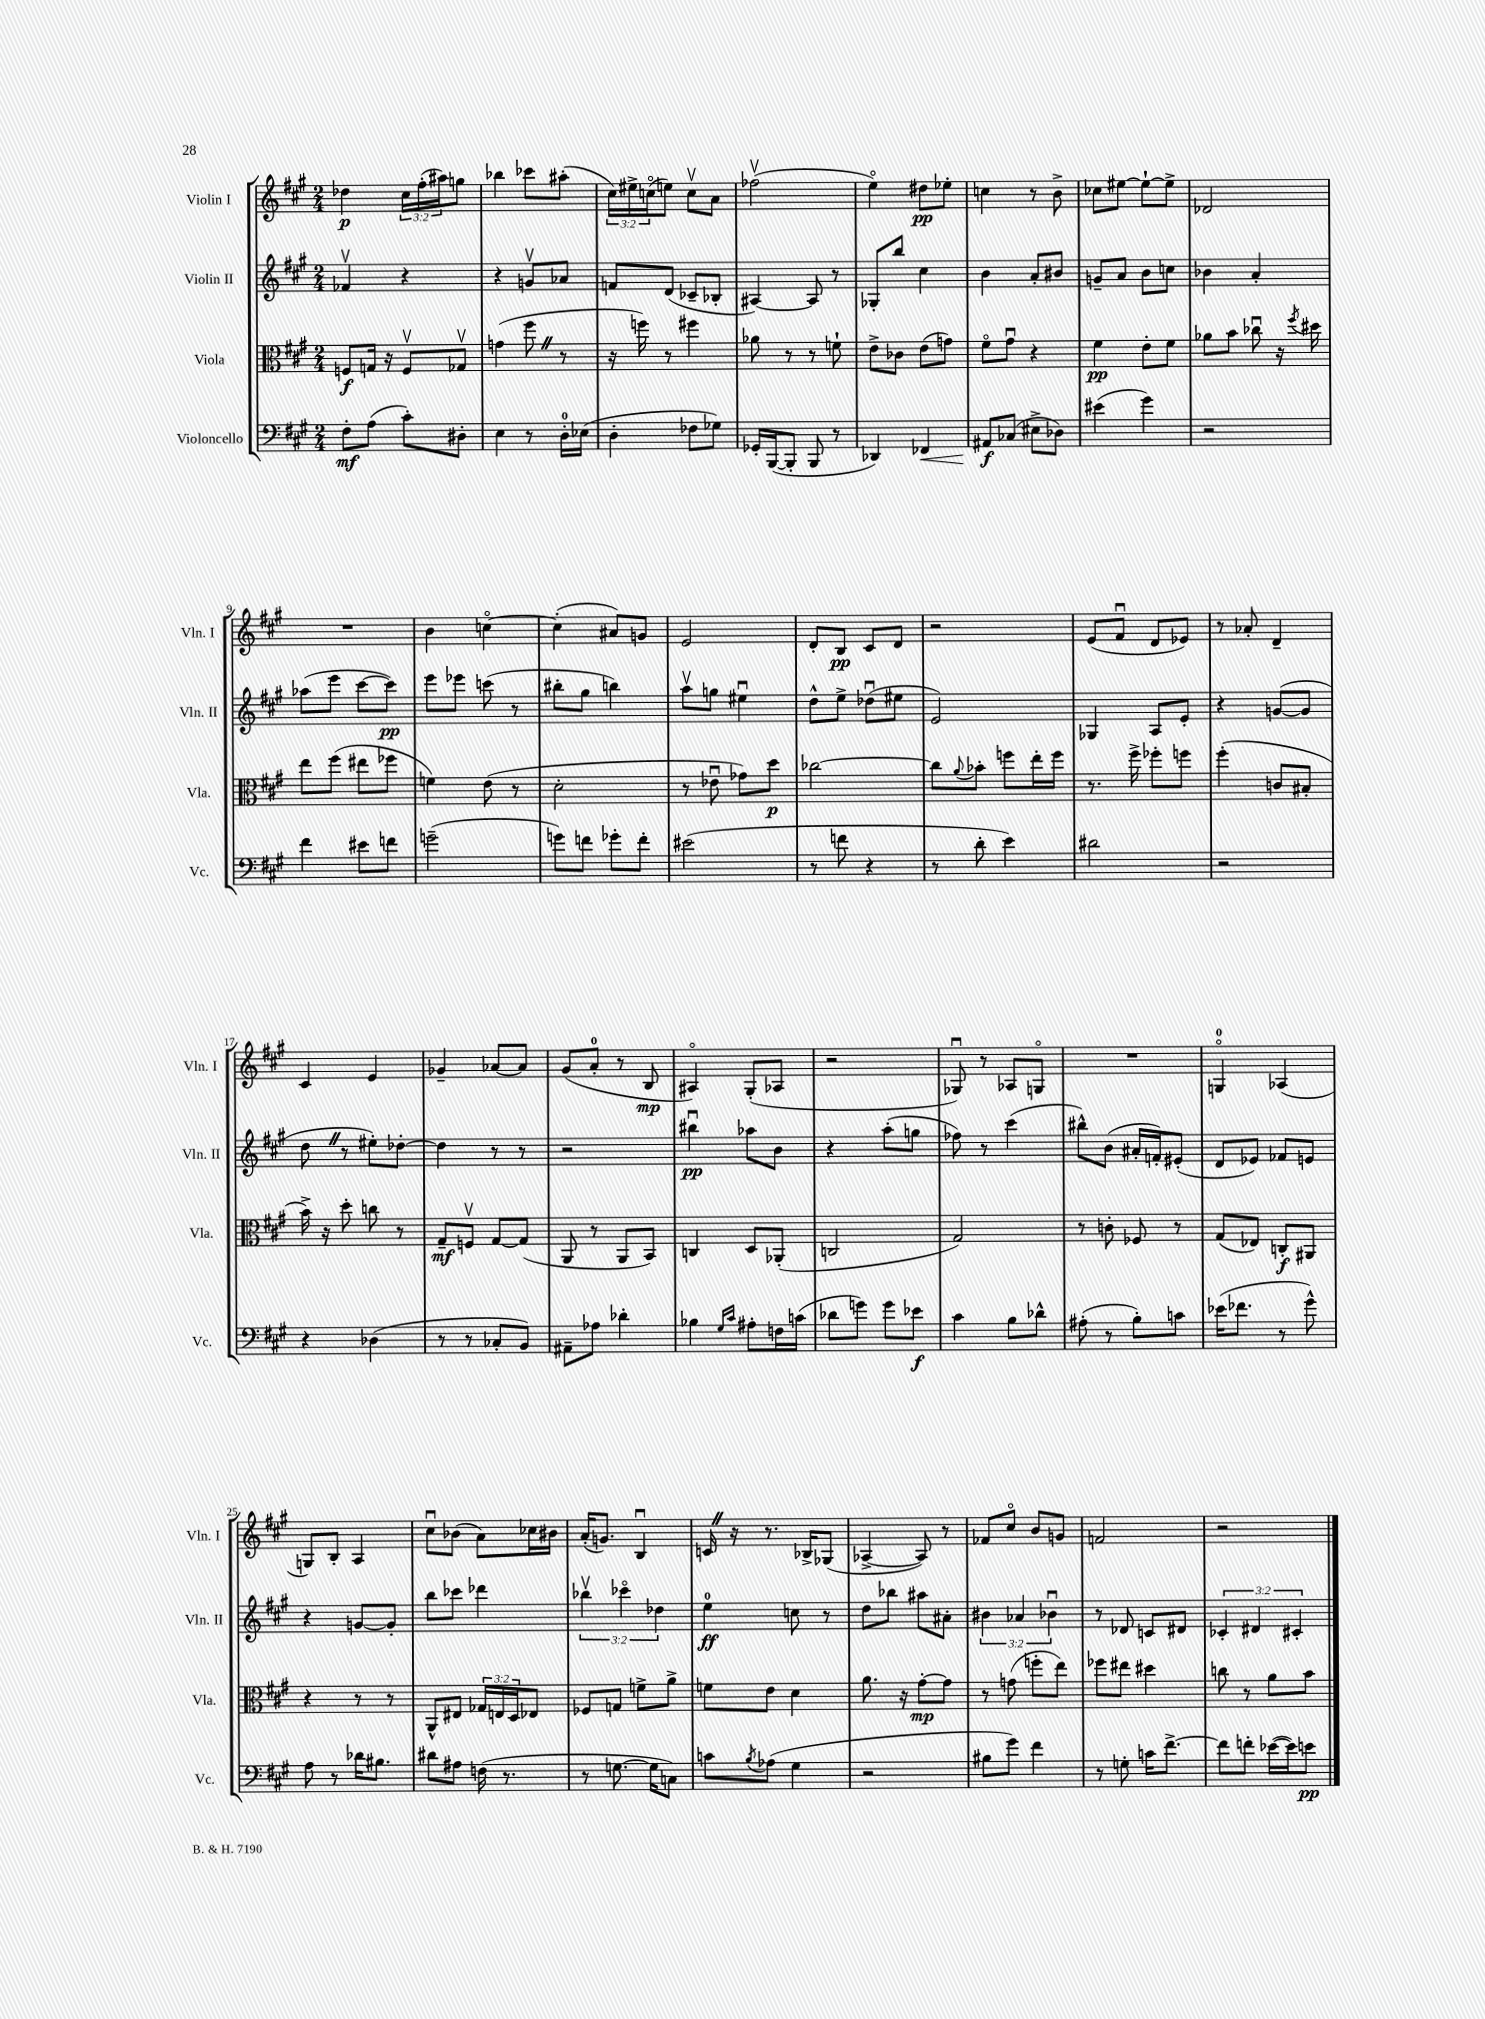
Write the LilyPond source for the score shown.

<<
\new StaffGroup <<
\new Staff = "s0" \with { instrumentName = "Violin I" shortInstrumentName = "Vln. I" } {
    \clef treble \key a \major \numericTimeSignature \time 2/4 \override Staff.TupletNumber.text = #tuplet-number::calc-fraction-text
    des''4\p \tuplet 3/2 { cis''16 fis''16-.( ais''16) } g''8 |
    bes''4 ces'''8 ais''8-.( |
    \tuplet 3/2 { cis''16) eis''16-> c''16\flageolet( } e''8) c''8\upbow a'8 |
    fes''2\upbow( |
    e''4\flageolet) dis''8\pp ees''8-. |
    c''4 r8 b'8-> |
    ces''8 eis''8~ eis''8~-! eis''8-> |
    des'2 |
    R2 |
    b'4 c''4~\flageolet |
    c''4-.( ais'8) g'8 |
    e'2 |
    d'8-. b8\pp cis'8 d'8 |
    r2 |
    e'8( fis'8\downbow d'8 ees'8) |
    r8 aes'8-. d'4-- |
    cis'4 e'4 |
    ges'4-- aes'8~ aes'8 |
    gis'8( a'8-0-. r8 b8\mp |
    ais4\flageolet) gis8-.( aes8 |
    r2 |
    ges8\downbow) r8 aes8 g8\flageolet |
    R2 |
    g4-0\flageolet aes4( |
    g8) b8-. a4 |
    cis''8\downbow bes'8( a'8) ces''16 bis'16 |
    a'16-.( g'8.) b4\downbow |
    c'16 \once \override BreathingSign.text = \markup { \musicglyph "scripts.caesura.straight" } \breathe r16 r8. bes16-> ges8( |
    aes4~-> aes8) r8 |
    fes'8 cis''8\flageolet b'8 g'8 |
    f'2 |
    r2 \bar "|." |
}
\new Staff = "s1" \with { instrumentName = "Violin II" shortInstrumentName = "Vln. II" } {
    \clef treble \key a \major \numericTimeSignature \time 2/4 \override Staff.TupletNumber.text = #tuplet-number::calc-fraction-text
    fes'4\upbow r4 |
    r4 g'8\upbow aes'8 |
    f'8 d'8( ces'8-- bes8-. |
    ais4~) ais8 r8 |
    ges8-. b''8 cis''4 |
    b'4 a'8-. bis'8 |
    g'8-- a'8 b'8 c''8 |
    bes'4 a'4-. |
    aes''8( e'''8 cis'''8~ cis'''8\pp) |
    e'''8 ees'''8 c'''8( r8 |
    bis''8-. gis''8 b''4) |
    a''8\upbow g''8 eis''4\downbow |
    d''8-^ e''8-> des''8\downbow( eis''8 |
    e'2) |
    ges4 a8 e'8-. |
    r4 g'8~( g'8 |
    d''8 \once \override BreathingSign.text = \markup { \musicglyph "scripts.caesura.straight" } \breathe r8 eis''8-.) des''8~-. |
    des''4 r8 r8 |
    r2 |
    bis''4\downbow\pp aes''8 b'8 |
    r4 a''8-.( g''8 |
    fes''8) r8 cis'''4( |
    bis''8-^) b'8( ais'16-. f'16-.) eis'8-.( |
    d'8 ees'8) fes'8 e'8 |
    r4 g'8~ g'8-. |
    b''8 ces'''8 des'''4 |
    \tuplet 3/2 { bes''4\upbow ces'''4\flageolet des''4 } |
    e''4-0\ff c''8 r8 |
    d''8 bes''8 ais''8 ais'8-. |
    \tuplet 3/2 { bis'4 aes'4 bes'4\downbow } |
    r8 des'8 c'8 dis'8 |
    \tuplet 3/2 { ces'4-. dis'4 cis'4-. } \bar "|." |
}
\new Staff = "s2" \with { instrumentName = "Viola" shortInstrumentName = "Vla." } {
    \clef alto \key a \major \numericTimeSignature \time 2/4 \override Staff.TupletNumber.text = #tuplet-number::calc-fraction-text
    f8\f g16 r16 f8\upbow ges8\upbow |
    g'4( fis''8 \once \override BreathingSign.text = \markup { \musicglyph "scripts.caesura.straight" } \breathe r8 |
    r16 f''16) r8 fis''4 |
    aes'8 r8 r8 f'8-! |
    e'8-> ces'8 e'8( g'8) |
    fis'8\flageolet gis'8\downbow r4 |
    fis'4\pp e'8-. fis'8 |
    aes'8 b'8 ces''8\downbow r16 \acciaccatura { fis''8 } dis''16 |
    e''8 fis''8( eis''8 fes''8 |
    f'4) e'8( r8 |
    d'2-. |
    r8 ees'8\downbow ges'8) d''8\p |
    ces''2~ |
    ces''8 \appoggiatura { a'8 } bes'8-. f''8 e''16-. f''16 |
    r8. fis''16-> fes''8-. f''8 |
    fis''4-.( c'8 bis8-. |
    b'16->) r16 d''8-. c''8 r8 |
    gis8--\mf f8\upbow gis8~ gis8( |
    a,8 r8 a,8 b,8) |
    c4 d8 aes,8-.( |
    c2 |
    gis2) |
    r8 c'8-. fes8 r8 |
    gis8( ees8) c8-.\f ais,8 |
    r4 r8 r8 |
    a,8-^ eis8 \tuplet 3/2 { ges16 e16 d16 } ees8 |
    fes8 g8 f'8-> a'8-> |
    f'8 e'8 d'4 |
    a'8. r16 gis'8~-.\mp gis'8 |
    r8 g'8( f''8-. e''8) |
    fes''8 eis''8 dis''4 |
    c''8 r8 a'8 b'8 \bar "|." |
}
\new Staff = "s3" \with { instrumentName = "Violoncello" shortInstrumentName = "Vc." } {
    \clef bass \key a \major \numericTimeSignature \time 2/4
    fis8-.\mf a8( cis'8-.) dis8-. |
    e4 r8 d16-0-. ees16( |
    d4-. fes8 ges8) |
    ges,16-. b,,16~( b,,8-. b,,8 r8 |
    des,4) fes,4\< |
    ais,8\f\! ces8( eis8-> des8) |
    eis'4( gis'4) |
    r2 |
    fis'4 eis'8 f'8 |
    g'2--( |
    g'8) f'8 ges'8-. f'8-. |
    eis'2( |
    r8 f'8 r4 |
    r8 d'8-. e'4) |
    dis'2 |
    r2 |
    r4 des4( |
    r8 r8 ces8-. b,8) |
    ais,8-- aes8 des'4-. |
    bes4 \grace { gis16 cis'16 } ais8-. f16 c'16( |
    des'8 g'8) g'8 ees'8\f |
    cis'4 b8 des'8-^ |
    ais8-.( r8 b8-.) c'8 |
    ees'16( fes'8. r8 gis'8-^) |
    a8 r8 des'16 bis8. |
    dis'8 ais8 f16( r8. |
    r8 g8.~ g16 c8) |
    c'8 \acciaccatura { b8 } aes8( gis4 |
    r2 |
    bis8 gis'8) fis'4 |
    r8 g8-. c'16 fis'8.~-> |
    fis'8 f'8-. ees'16~( ees'16) e'8\pp \bar "|." |
}
>>
>>
